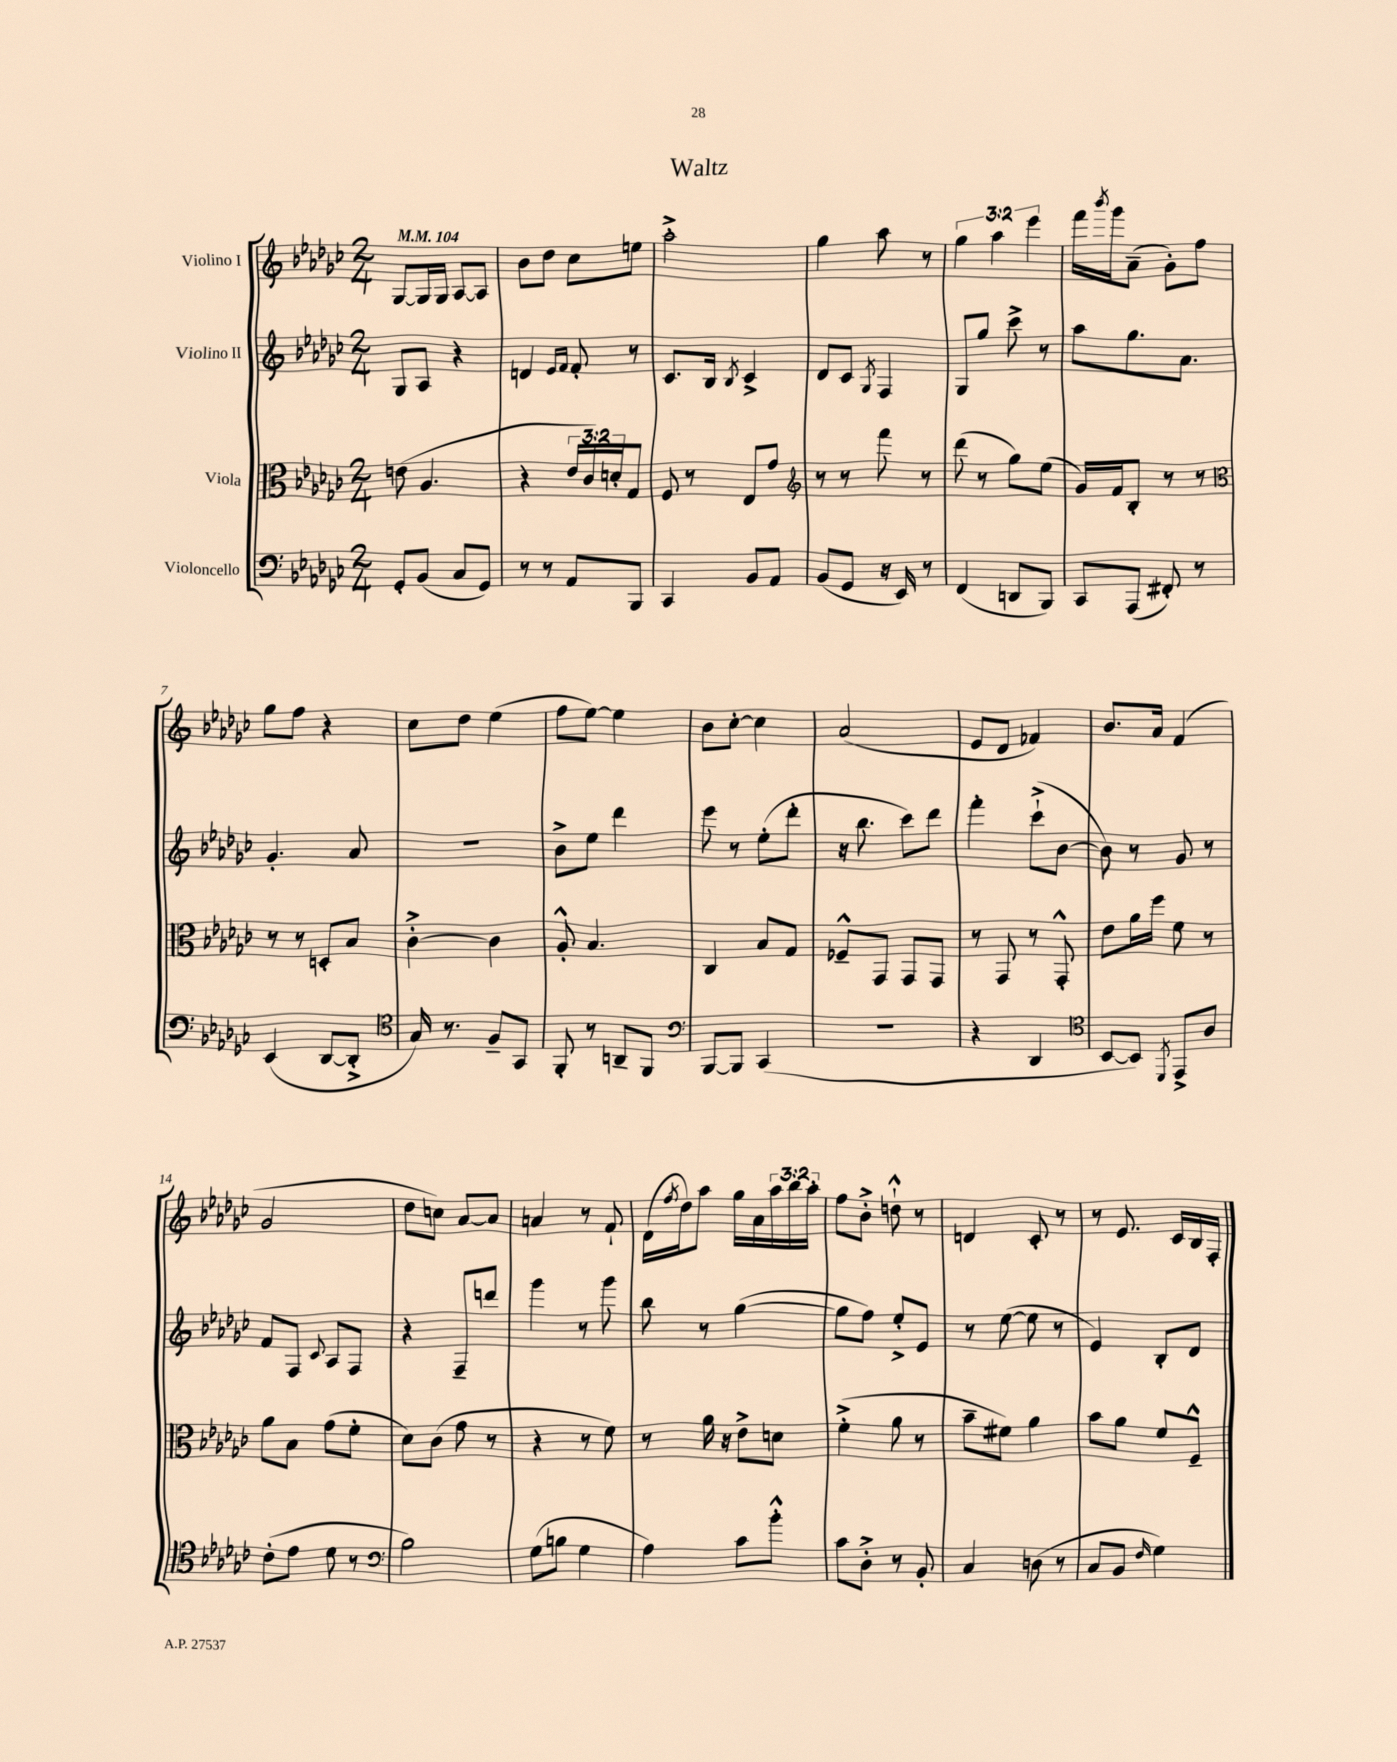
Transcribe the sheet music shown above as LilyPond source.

\header { title = "Waltz" }
<<
\new StaffGroup <<
\new Staff = "s0" \with { instrumentName = "Violino I" } {
    \clef treble \key ges \major \numericTimeSignature \time 2/4 \override Staff.TupletNumber.text = #tuplet-number::calc-fraction-text \tempo 4 = 104
    ges8~ ges16 ges16 aes8~ aes8 |
    bes'8 des''8 ces''8 e''8 |
    aes''2-.-> |
    ges''4 aes''8 r8 |
    \tuplet 3/2 { ges''4 aes''4 ees'''4 } |
    f'''16 \acciaccatura { bes'''8 } ges'''16 aes'8--( ges'8-.) f''8 |
    ges''8 f''8 r4 |
    ces''8 des''8 ees''4( |
    f''8 ees''8~) ees''4 |
    bes'8 ces''8~-. ces''4 |
    aes'2( |
    ees'8 des'8 fes'4) |
    bes'8. aes'16 f'4( |
    ges'2 |
    des''8 c''8) aes'8~ aes'8 |
    a'4 r8 f'8-! |
    des'16( \acciaccatura { f''8 } des''16) aes''8 ges''16 aes'16 \tuplet 3/2 { aes''16 bes''16 aes''16-. } |
    f''8 bes'8-.-> d''8-!-^ r8 |
    d'4 ces'8-. r8 |
    r8 ees'8. ces'16 bes16 f16-. \bar "|." |
}
\new Staff = "s1" \with { instrumentName = "Violino II" } {
    \clef treble \key ges \major \numericTimeSignature \time 2/4
    ges8 aes8 r4 |
    d'4 \grace { ees'16 f'16 } f'8-. r8 |
    ces'8. bes16 \acciaccatura { bes8 } ces'4-> |
    des'8 ces'8 \acciaccatura { ges8 } f4 |
    ges8 ges''8 ces'''8-> r8 |
    aes''8 ges''8. aes'8. |
    ges'4.-. aes'8 |
    r2 |
    bes'8-> ees''8 des'''4 |
    ees'''8 r8 ees''8-.( des'''8-. |
    r16 bes''8. ces'''8) des'''8 |
    f'''4-. ces'''8-!->( bes'8~ |
    bes'8) r8 ges'8 r8 |
    f'8 f8 \appoggiatura { ces'8 } aes8 f8 |
    r4 f8-- d'''8 |
    ges'''4 r8 ges'''8 |
    bes''8 r8 ges''4~( |
    ges''8 f''8) ees''8-.-> ees'8 |
    r8 ees''8~( ees''8 r8 |
    ees'4) bes8-. des'8 \bar "|." |
}
\new Staff = "s2" \with { instrumentName = "Viola" } {
    \clef alto \key ges \major \numericTimeSignature \time 2/4 \override Staff.TupletNumber.text = #tuplet-number::calc-fraction-text
    e'8( aes4. |
    r4 \tuplet 3/2 { ees'16 ces'16) d'16-. } ges8 |
    f8 r8 ees8 ges'8 |
    \clef treble r8 r8 f'''8 r8 |
    des'''8( r8 ges''8) ees''8( |
    ges'16) f'16 bes8-. r8 r8 |
    \clef alto r8 r8 d8-. bes8 |
    ces'4~-.-> ces'4 |
    aes8-.-^ bes4. |
    ces4 bes8 ges8 |
    fes8---^ ges,8 ges,8 ges,8 |
    r8 ges,8 r8 ges,8-.-^ |
    ees'8 aes'16 f''16 f'8 r8 |
    aes'8 bes8 ges'8( f'8-. |
    des'8) ces'8( ges'8 r8 |
    r4 r8 f'8) |
    r8 aes'16 r16 ees'8-> d'8 |
    f'4-.->( aes'8 r8 |
    bes'8-- fis'8) aes'4 |
    bes'8 aes'8 f'8 f8---^ \bar "|." |
}
\new Staff = "s3" \with { instrumentName = "Violoncello" } {
    \clef bass \key ges \major \numericTimeSignature \time 2/4
    ges,8-. bes,8( ces8 ges,8) |
    r8 r8 aes,8 bes,,8 |
    ces,4 bes,8 aes,8 |
    bes,8( ges,8 r16 ees,16) r8 |
    f,4( d,8 bes,,8) |
    ces,8 aes,,8( fis,8-.) r8 |
    ees,4( des,8~ des,8-.-> |
    \clef tenor ges16) r8. f8-- ges,8 |
    f,8-. r8 a,8-- f,8 |
    \clef bass bes,,8~ bes,,8 ces,4( |
    r2 |
    r4 des,4 |
    \clef tenor bes,8~ bes,8) \acciaccatura { des,8 } ees,8-> aes8 |
    ces'8-.( ees'8 des'8 r8 |
    \clef bass bes2) |
    ges8( b8 ges4 |
    aes4) ces'8 bes'8-.-^ |
    ces'8 des8-.-> r8 bes,8-. |
    ces4 d8( r8 |
    ces8 bes,8 \grace { f16 } ges4) \bar "|." |
}
>>
>>
